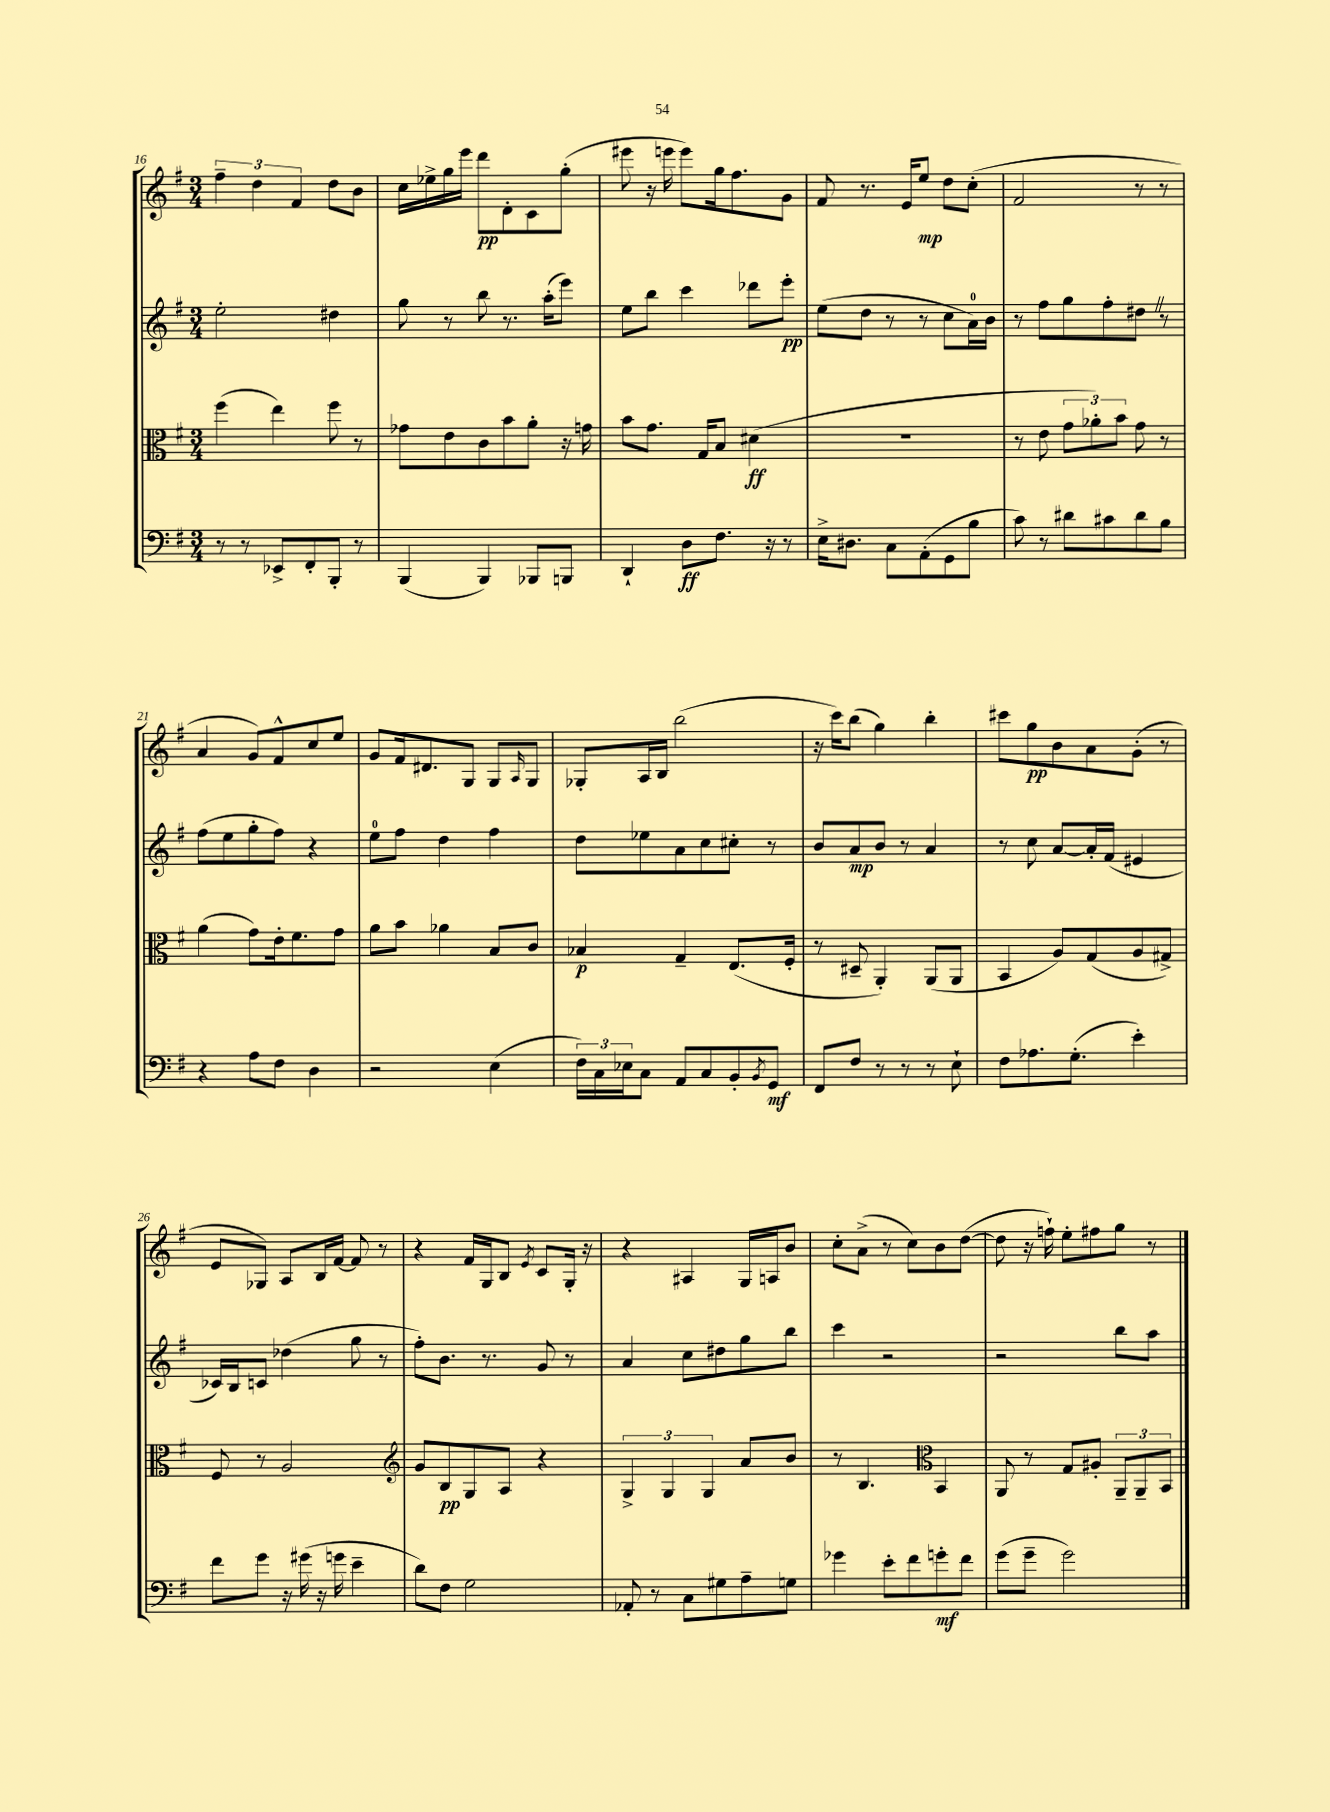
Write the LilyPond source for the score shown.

<<
\new StaffGroup <<
\new Staff = "s0" {
    \clef treble \key g \major \numericTimeSignature \time 3/4
    \tuplet 3/2 { fis''4-- d''4 fis'4 } d''8 b'8 |
    c''16 ees''16-> g''16 e'''16 d'''8\pp d'8-. c'8 g''8-.( |
    eis'''8 r16 e'''16 e'''8) g''16 fis''8. g'8 |
    fis'8 r8. e'16 e''8\mp d''8 c''8-.( |
    fis'2 r8 r8 |
    a'4 g'8) fis'8-^ c''8 e''8 |
    g'8 fis'16 dis'8. g8 g8 \grace { a16 } g8 |
    ges8-. a16 b16 b''2( |
    r16 c'''16) b''8( g''4) b''4-. |
    cis'''8 g''8\pp b'8 a'8 g'8-.( r8 |
    e'8 ges8) a8 b16 fis'16~ fis'8 r8 |
    r4 fis'16 g16 b8 \acciaccatura { e'8 } c'8 g16-. r16 |
    r4 ais4 g16 a16 b'8 |
    c''8-. a'8->( r8 c''8) b'8 d''8~( |
    d''8 r16 f''16-!) e''8-. fis''8 g''8 r8 \bar "|." |
}
\new Staff = "s1" {
    \clef treble \key g \major \numericTimeSignature \time 3/4
    e''2-. dis''4 |
    g''8 r8 b''8 r8. a''16-.( e'''8) |
    e''8 b''8 c'''4 des'''8 e'''8-.\pp |
    e''8( d''8 r8 r8 c''8 a'16-0) b'16 |
    r8 fis''8 g''8 fis''8-. dis''8 \once \override BreathingSign.text = \markup { \musicglyph "scripts.caesura.straight" } \breathe r8 |
    fis''8( e''8 g''8-. fis''8) r4 |
    e''8-0 fis''8 d''4 fis''4 |
    d''8 ees''8 a'8 c''8 cis''8-. r8 |
    b'8 a'8\mp b'8 r8 a'4 |
    r8 c''8 a'8~ a'16-. fis'16( eis'4 |
    ces'16) b16 c'8 des''4( g''8 r8 |
    fis''8-.) b'8. r8. g'8 r8 |
    a'4 c''8 dis''8 g''8 b''8 |
    c'''4 r2 |
    r2 b''8 a''8 \bar "|." |
}
\new Staff = "s2" {
    \clef alto \key g \major \numericTimeSignature \time 3/4
    fis''4( e''4) fis''8 r8 |
    ges'8 e'8 c'8 b'8 a'8-. r16 g'16 |
    b'8 g'8. g16 b8 dis'4\ff( |
    R2. |
    r8 e'8 \tuplet 3/2 { g'8 aes'8-.) b'8 } g'8 r8 |
    a'4( g'8) e'16-. fis'8. g'8 |
    a'8 b'8 aes'4 b8 c'8 |
    bes4\p g4-- e8.( fis16-. |
    r8 dis8-- a,4-.) a,8( a,8 |
    b,4 a8) g8( a8 gis8->) |
    fis8 r8 a2 |
    \clef treble g'8 b8\pp g8 a8 r4 |
    \tuplet 3/2 { g4-> g4 g4 } a'8 b'8 |
    r8 b4. \clef alto b,4 |
    a,8 r8 g8 ais8-. \tuplet 3/2 { a,8-- a,8-- b,8 } \bar "|." |
}
\new Staff = "s3" {
    \clef bass \key g \major \numericTimeSignature \time 3/4
    r8 r8 ees,8-> fis,8-. b,,8-. r8 |
    b,,4( b,,4) bes,,8 b,,8 |
    d,4-! d8\ff fis8. r16 r8 |
    e16-> dis8. c8 a,8-.( g,8 b8 |
    c'8) r8 dis'8 cis'8 dis'8 b8 |
    r4 a8 fis8 d4 |
    r2 e4( |
    \tuplet 3/2 { fis16) c16 ees16 } c8 a,8 c8 b,8-. \acciaccatura { b,8 } g,8\mf |
    fis,8 fis8 r8 r8 r8 e8-! |
    fis8 aes8. g8.-.( e'4-.) |
    fis'8 g'8 r16 gis'16( r16 g'16 e'4-- |
    d'8) fis8 g2 |
    aes,8-. r8 c8 gis8 a8-- g8 |
    ges'4 e'8-. fis'8 g'8-.\mf fis'8 |
    g'8( g'8-- g'2) \bar "|." |
}
>>
>>
\layout { \context { \Score currentBarNumber = #16 } }
